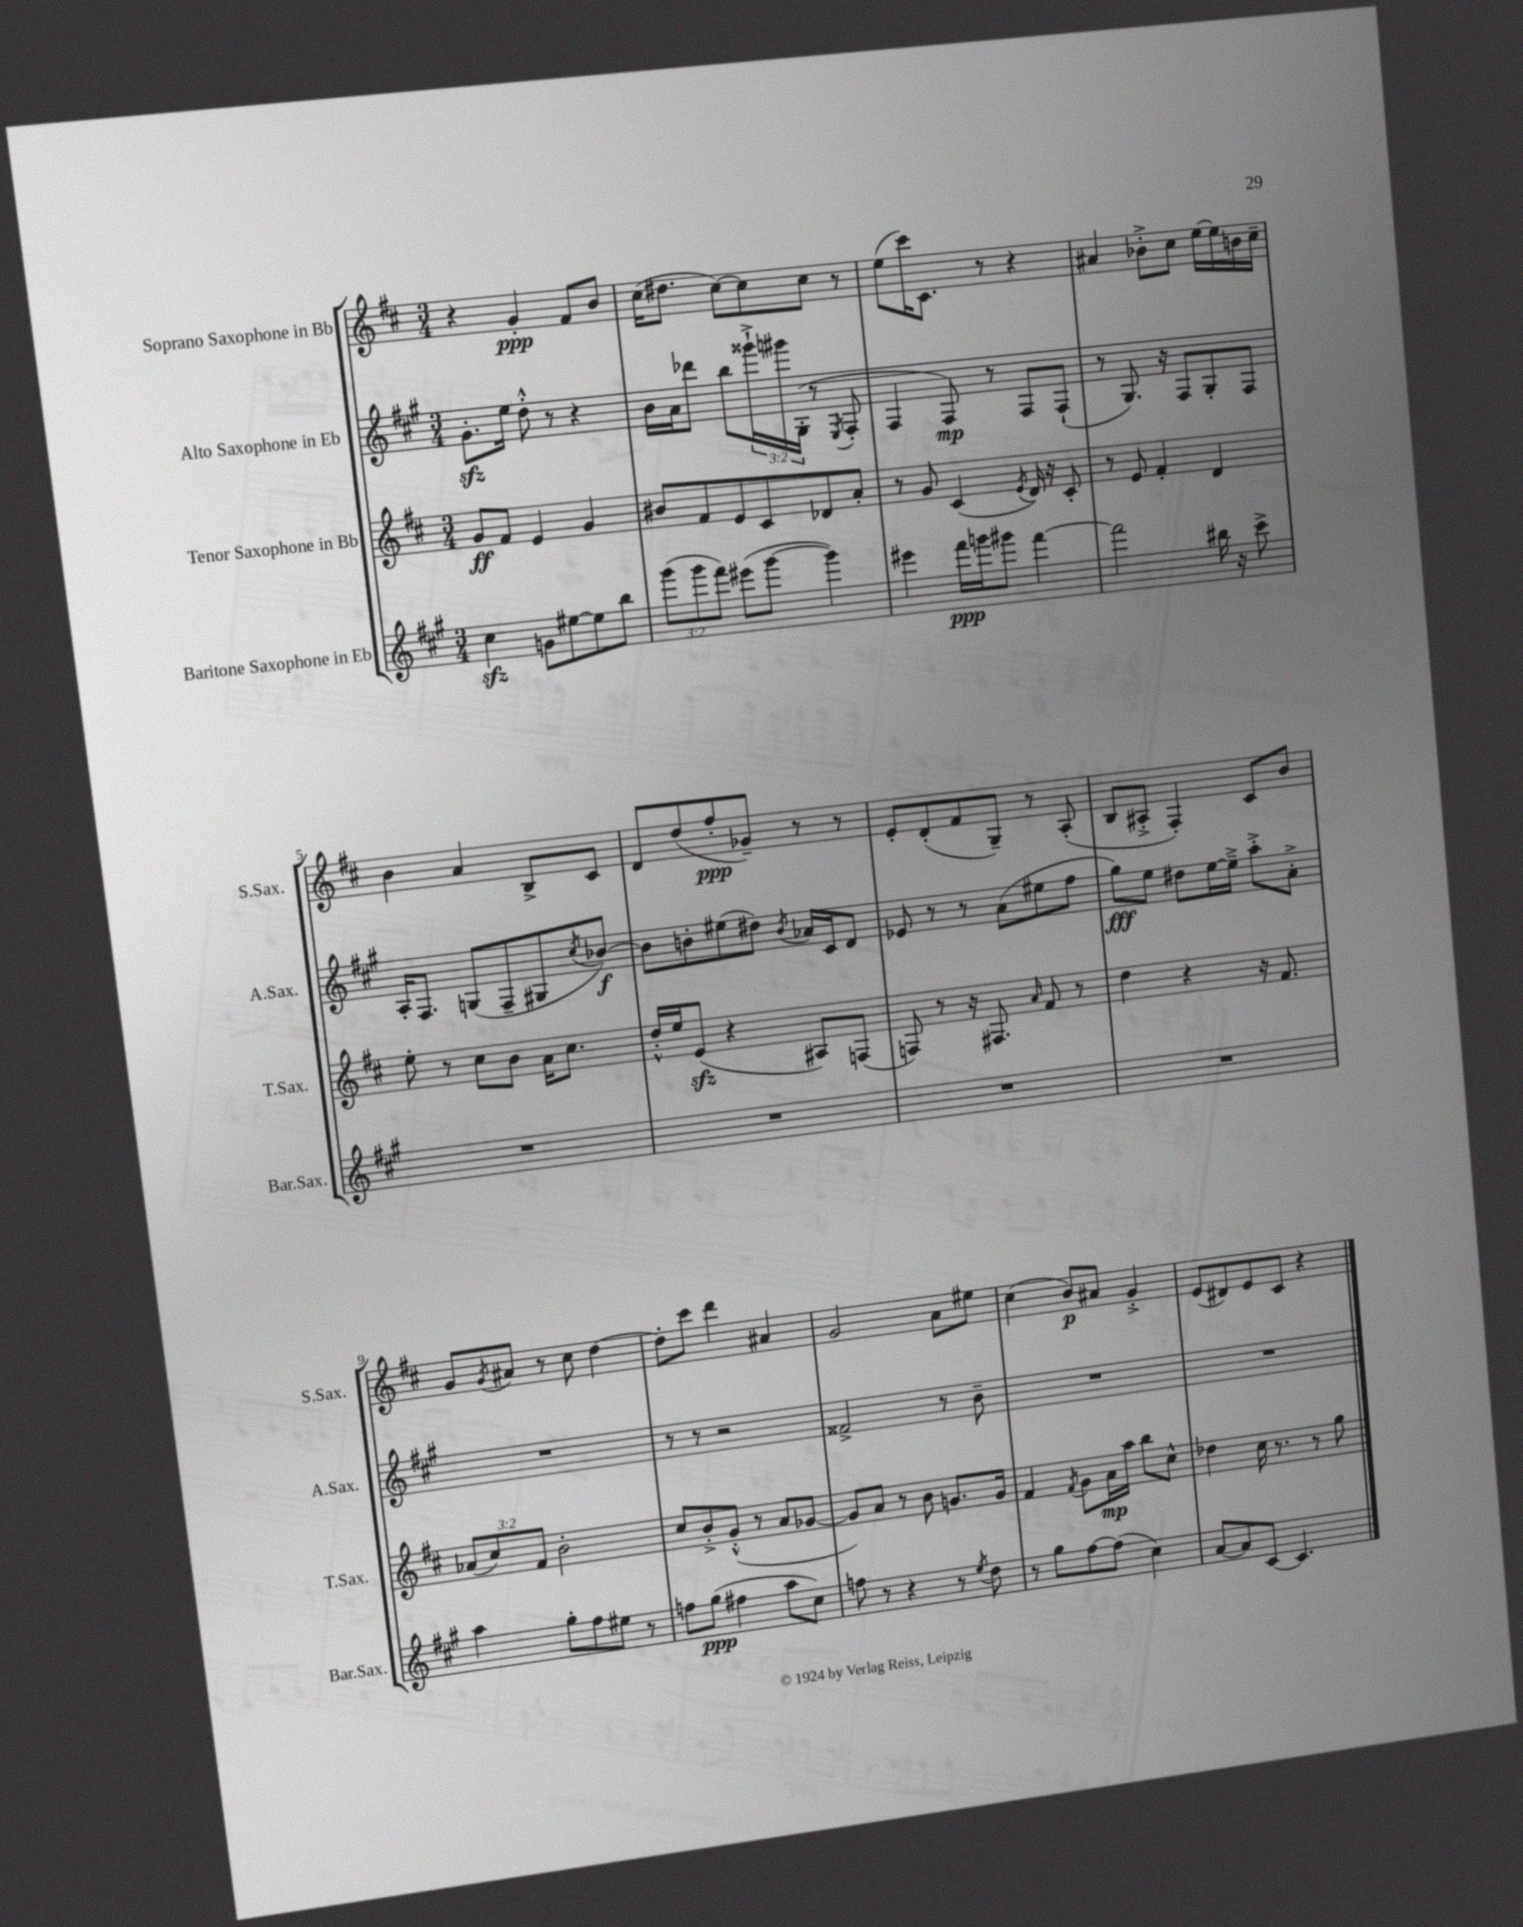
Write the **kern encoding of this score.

**kern	**kern	**kern	**kern
*staff4	*staff3	*staff2	*staff1
*clefG2	*clefG2	*clefG2	*clefG2
*k[f#c#g#]	*k[f#c#]	*k[f#c#g#]	*k[f#c#]
*M3/4	*M3/4	*M3/4	*M3/4
4cc#	8g	8.g#'	4r
.	8f#	.	.
.	.	16ee	.
8g	4e	8dd'^^	4g'
[8ee#	.	8r	.
8ee#]	4g	4r	8f#
8bb	.	.	8b
=	=	=	=
(12ggg#	8b#	16b	(16cc#
.	.	16a	8.dd#
12ggg#	.	.	.
.	8f#	8ddd-	.
12fff#)	.	.	.
(8eee#	8e	8bb	[8cc#)
[8ggg#	8c#	24ggg##`^	8cc#]
.	.	24ggg#	.
.	.	(24G#'	.
4ggg#])	8d-	8r	8cc#
.	.	8qE	.
.	8a'	8F#'	8r
=	=	=	=
4eee#	8r	4F#	(8ee
.	8g	.	16ccc#)
.	.	.	8.c#
16fff#	(4c#	8F#)	.
16ggg	.	.	.
8ggg#	.	8r	8r
.	8qe	.	.
[4fff#	16d)	8F#	4r
.	16r	.	.
.	8c#'	(8F#`	.
=	=	=	=
2fff#]	8r	8r	4a#
.	8e	8.G#)	.
.	4f#'	.	8b-'^
.	.	16r	.
.	.	8F#	8cc#
16bb#	4d	8G#'	[16ee
16r	.	.	16ee]
8ccc#^	.	8F#	16b
.	.	.	16cc#~
=	=	=	=
2.r	8ee'	16A'	4b
.	.	8.F#	.
.	8r	.	.
.	8cc#	(8G	4a
.	8b	8F#~	.
.	16a	8G#	8B^
.	8.cc#	.	.
.	.	8qcc#	.
.	.	[8b-)	8c#
=	=	=	=
2.r	16dd'^^	8b-]	8d
.	16ee	.	.
.	(8e	8b'	(8dd
.	4r	(8ee#	8ff#'
.	.	8dd#)	8g-~)
.	.	8qb	.
.	8A#)	16a-	8r
.	.	16c#	.
.	(8F	8d	8r
=	=	=	=
2.r	8F)	8e-	8e'
.	8r	8r	(8d'
.	16r	8r	8f#
.	8.F#	.	.
.	.	(8a	8G~)
.	16qqa	.	.
.	8f#	8ee#	8r
.	8r	8ff#	(8A'
=	=	=	=
2.r	4dd	8gg#)	8B
.	.	8ee	8A#'^
.	4r	8dd#	4F#')
.	.	[16ee	.
.	.	16ee~^]	.
.	16r	8aa'^	8c#
.	8.f#	.	.
.	.	8a'^	8b
=	=	=	=
4aa	(12a-	2.r	8g
.	12cc#)	.	.
.	.	.	8qg
.	.	.	8a#
.	12f#	.	.
8gg#'	2b'	.	8r
8ff#	.	.	8cc#
8ee#	.	.	[4dd
8r	.	.	.
=	=	=	=
8ff	8cc#	8r	8dd']
(8gg#	8b'^	8r	8ccc#
4ff#	(8g'^^	2r	4ddd
.	8r	.	.
8aa	8a	.	4a#
8cc#)	[8g-	.	.
=	=	=	=
8ff	8g-])	2f##^	2g
8r	8a	.	.
4r	8r	.	.
.	8b	.	.
8r	8.g	8r	8a
8qee	.	.	.
8dd	.	8b~	8ee#
.	16g	.	.
=	=	=	=
8r	4f#	2.r	(4cc#
8gg#	.	.	.
.	8qf#	.	.
[8ff#	8g	.	8b)
(8ff#]	16a	.	8a#
.	16aa	.	.
4cc#)	8bb	.	4g'^
.	8cc#^^	.	.
=	=	=	=
[8a	4dd-	2.r	(8e
8a]	.	.	8d#)
[8c#	16cc#	.	8e
.	8.r	.	.
4.c#]	.	.	8c#
.	8r	.	4r
.	8gg	.	.
==	==	==	==
*-	*-	*-	*-
